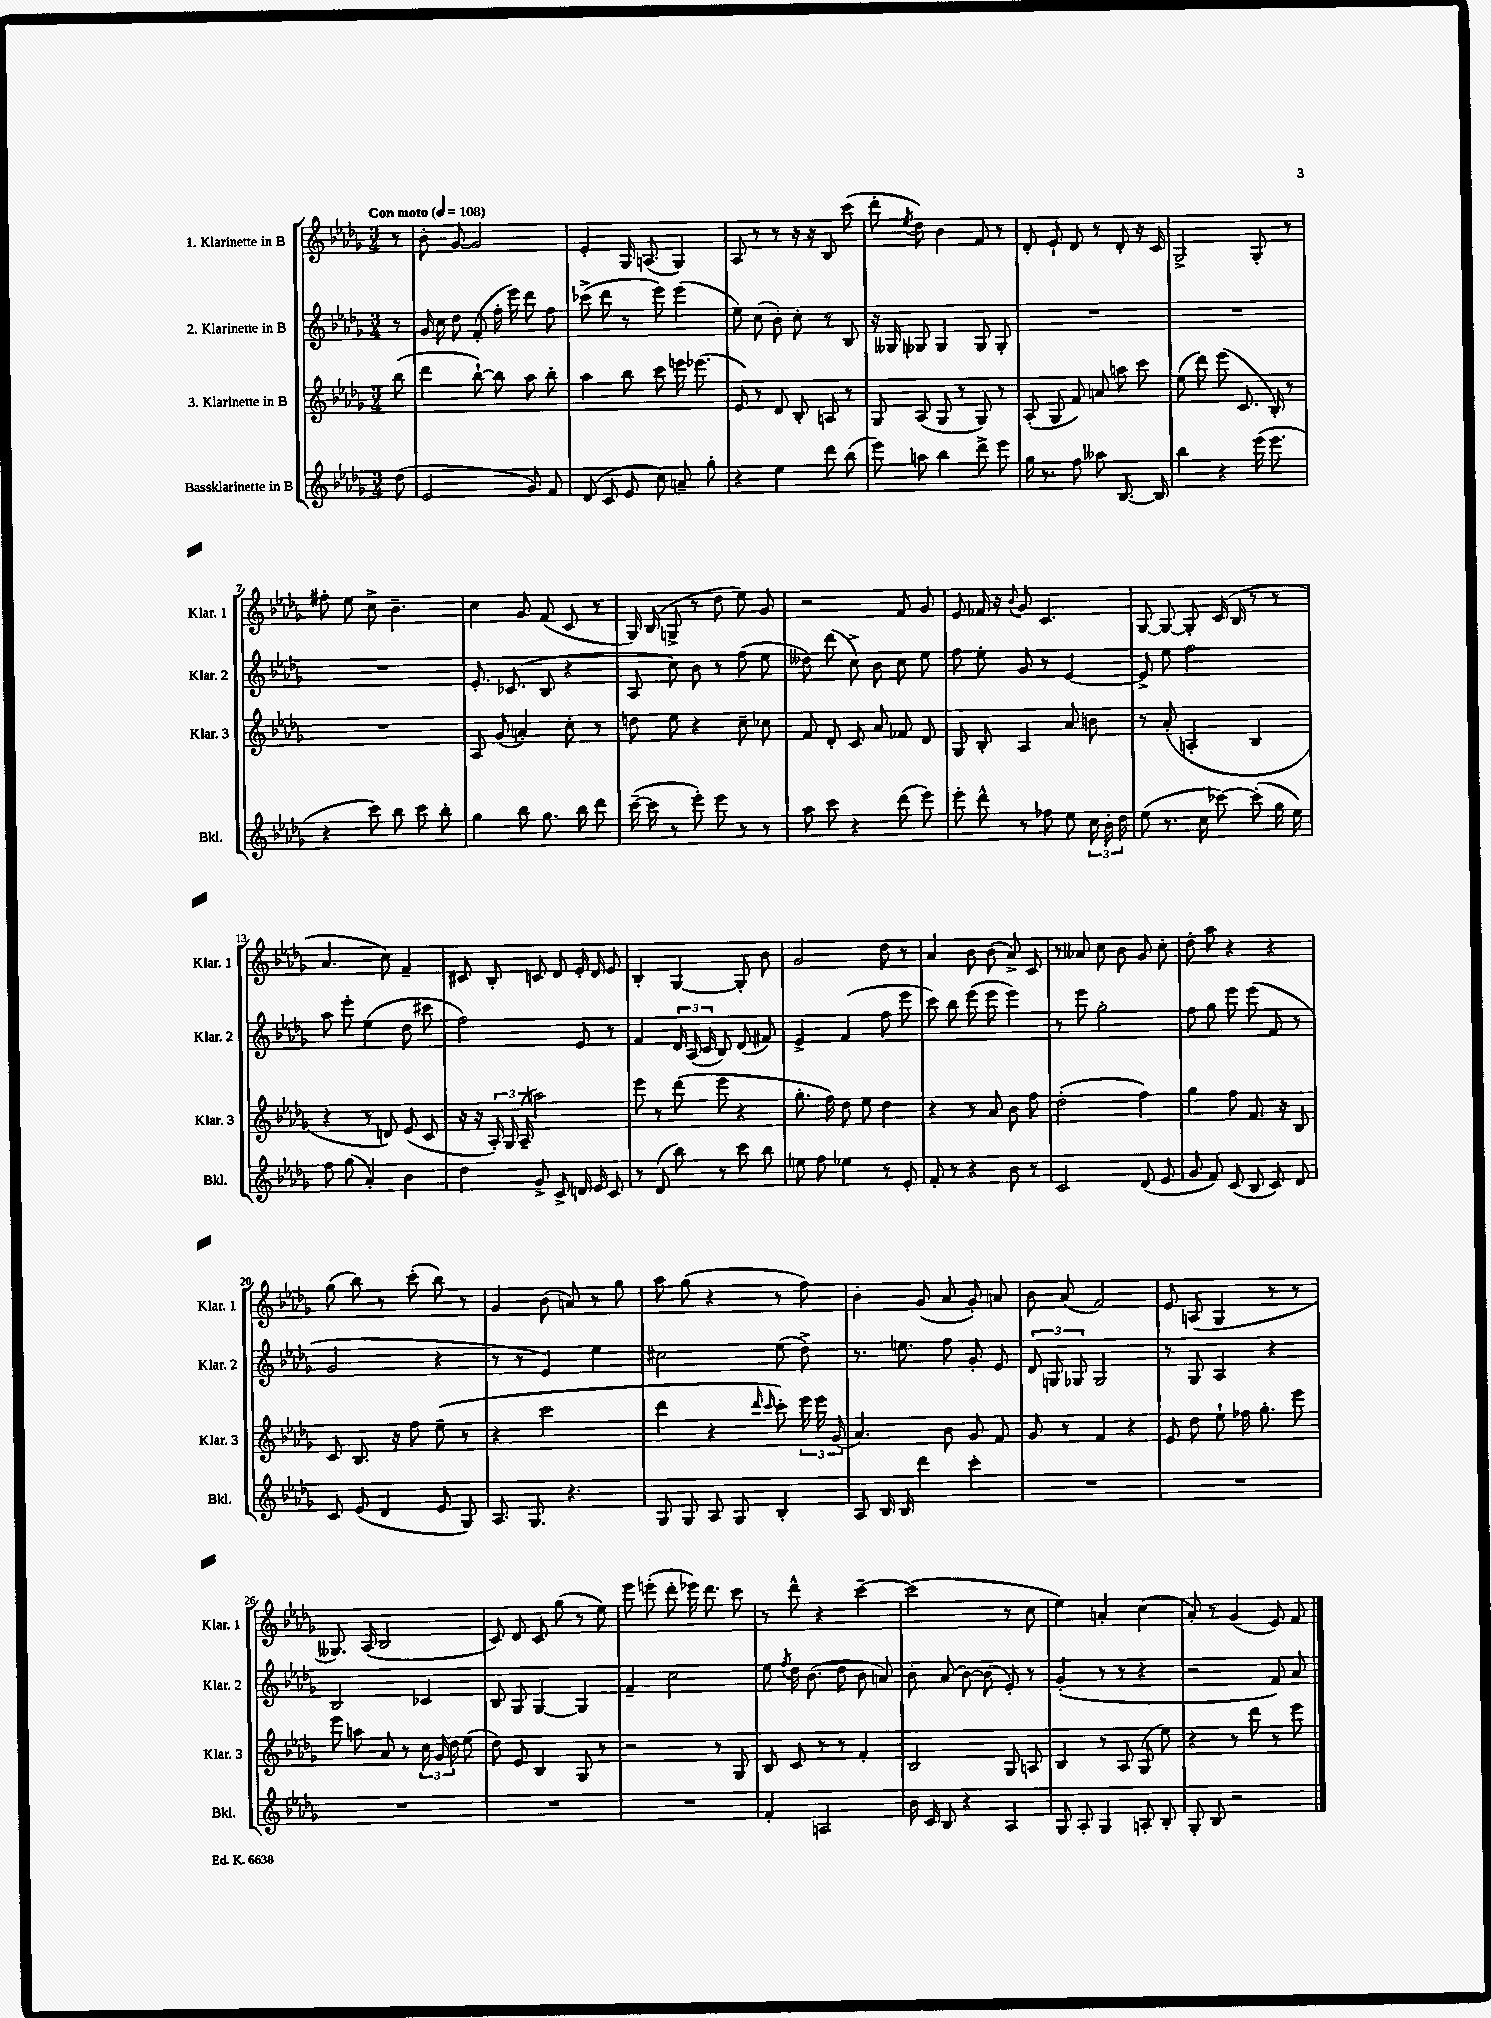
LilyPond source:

<<
\new StaffGroup <<
\new Staff = "s0" \with { instrumentName = "1. Klarinette in B" shortInstrumentName = "Klar. 1" } {
    \clef treble \key des \major \numericTimeSignature \time 3/4 \partial 8 \tempo "Con moto" 4 = 108
    \autoBeamOff r8 |
    bes'8-. ges'8~ ges'2 |
    ees'4-. ges16 a8.( ges4) |
    aes8 r8 r8 r16 r16 bes8 c'''8( |
    des'''8-. \acciaccatura { ees''8 } des''8) bes'4 f'8 r8 |
    des'8-. ees'8-! des'8 r8 des'8-. r16 c'16 |
    ges2-> ges8-. r8 |
    fis''8-. ees''8 c''8-> bes'4.-- |
    c''4 ges'8 f'8( c'8 r8 |
    ges16) bes16( g8-> r8 des''8 ees''8) ges'8 |
    r2 f'8 ges'8 |
    ees'8 fes'16 r16 \appoggiatura { bes'8 } ges'8 c'4. |
    ges8~ ges8~ ges8-. c'16( bes16 r8 r8 |
    aes'4. c''8) f'4-- |
    cis'8 bes8-. c'8 des'8 ees'16-. des'16 ees'8 |
    bes4-. ges4~ ges8-. bes'8 |
    ges'2 des''8 r8 |
    aes'4 bes'8 bes'8( aes'8->) c'8 |
    r8 aeses'8 c''8 bes'8 ges'8 c''8-. |
    des''8-. aes''8 r4 r4 |
    ges''8( bes''8) r8 c'''8-.( bes''8) r8 |
    ges'4 bes'8( a'8) r8 ges''8 |
    aes''8 ges''8( r4 r8 f''8) |
    bes'4-. ges'8( aes'8 ges'8-.) a'8 |
    bes'8 aes'8( f'2) |
    ees'8 a8( ges4 r8 r8 |
    geses8.) aes16( bes2 |
    c'8) des'8 c'8 ges''8( r8 ees''8) |
    ees'''8 e'''8-.( des'''8-. ees'''16) des'''8. c'''8 |
    r8 des'''8-^ r4 c'''4~-- |
    c'''2( r8 c''8 |
    ees''4) a'4-. c''4( |
    aes'8-.) r8 ges'4( ees'8) f'8 \bar "|." |
}
\new Staff = "s1" \with { instrumentName = "2. Klarinette in B" shortInstrumentName = "Klar. 2" } {
    \clef treble \key des \major \numericTimeSignature \time 3/4 \partial 8
    \autoBeamOff r8 |
    ges'16 c''16 des''8 f'8-.( f''16-. ees'''16) des'''8 f''8 |
    ces'''8->( des'''8 r8 ees'''8) ees'''4( |
    ees''8) c''8( bes'8-.) c''8-. r8 bes8 |
    r16 geses16 ges8 ges4 ges8 ges8-. |
    R2. |
    R2. |
    R2. |
    ees'8.-. ces'8.( bes8 r4 |
    aes8 c''8) bes'8 r8 f''8( ees''8 |
    deses''8) des'''8( c''8->) bes'8 c''8 ees''8 |
    f''8 ees''8-. ges'8 r8 ees'4~ |
    ees'8-> ees''8 f''2 |
    aes''8 ees'''8-. ees''4( des''8 cis'''8 |
    f''2) ees'8 r8 |
    f'4 \tuplet 3/2 { des'16 aes16( c'16 } bes8) des'8( fis'8) |
    ees'4-> f'4( f''8 ees'''8 |
    c'''8) bes''8 ees'''8( ees'''8 ees'''4) |
    r8 ees'''8 ges''2-. |
    f''8 ges''8 ees'''8 ees'''8( f'8 r8 |
    ges'2 r4 |
    r8 r8 ees'4) ees''4 |
    cis''2 ees''8( des''8->) |
    r8. e''8. f''8 ges'8-. ees'8 |
    \tuplet 3/2 { des'8 g8 ges8 } ges2 |
    r8 ges8 aes4 r4 |
    bes2 ces'4 |
    bes8 ges8 ges4~ ges4 |
    f'4-- c''2 |
    ees''8 \acciaccatura { f''8 } des''16 bes'8.( des''8 bes'8 a'8) |
    bes'8-. aes'8( bes'8~) bes'8( ees'8-.) r8 |
    ges'4-.( r8 r8 r4 |
    r2 f'8) aes'8 \bar "|." |
}
\new Staff = "s2" \with { instrumentName = "3. Klarinette in B" shortInstrumentName = "Klar. 3" } {
    \clef treble \key des \major \numericTimeSignature \time 3/4 \partial 8
    \autoBeamOff bes''8( |
    des'''4 bes''8~-!) bes''8 aes''8 bes''8-. |
    aes''4 bes''8 c'''8 e'''16 ees'''8.( |
    ees'8) r8 des'8 bes8-. a8 r8 |
    ges8 aes8( ges8 r8 ges8) r8 |
    aes8-.( ges8 f'8) a'8 a''8 c'''8 |
    ees''8( des'''8) ees'''8( c'8. bes16-.) r8 |
    R2. |
    aes8 ges'8( a'4-.) c''8-. r8 |
    d''8 ees''8 r4 c''8-- ces''8 |
    f'8 des'8-. c'8 aes'8 fes'8 des'8 |
    ges8 bes8-. aes4 aes'8 b'8 |
    r8 aes'8-.( a4-. bes4 |
    r4 r8 d'8) ees'8( c'8 |
    r16 r16 \tuplet 3/2 { aes16-.) ges16 aes16--( } a''2) |
    ees'''8 r8 des'''8( ees'''8 r4 |
    ges''8.-. f''16) des''8 ees''8 des''4 |
    r4 r8 aes'8 bes'8 f''8 |
    des''2-.( f''4) |
    ges''4 f''8 f'8. r16 bes8 |
    c'8 bes8. r16 f''8 ees''8--( r8 |
    r4 c'''2 |
    des'''4 r4 \grace { des'''16 c'''16 } c'''8-.) \tuplet 3/2 { ees'''16 ees'''16 ges'16( } |
    aes'4.) bes'8 ges'8 f'8 |
    ges'8 r8 f'4 r4 |
    ees'8 des''8 ees''8-! fes''16 ges''8.-. ees'''8 |
    ees'''8 a''8 aes'8 r8 \tuplet 3/2 { c''16 ges'16 des''16 } ees''8( |
    des''8) ees'8 bes4 ges8 r8 |
    r2 r8 ges8 |
    bes8 c'8 r8 r8 f'4-. |
    bes2 ges8 a8 |
    bes4 r8 aes8 ges8( ees''8) |
    r4 r8 des'''8 r8 ees'''8 \bar "|." |
}
\new Staff = "s3" \with { instrumentName = "Bassklarinette in B" shortInstrumentName = "Bkl." } {
    \clef treble \key des \major \numericTimeSignature \time 3/4 \partial 8
    \autoBeamOff des''8( |
    ees'2 ges'8) f'8 |
    des'8( c'8 ees'8 c''8) a'8-- ges''8-. |
    r4 ees''4 des'''8 bes''8( |
    ees'''8) a''8 bes''4 des'''8-> ees'''8 |
    ges''16 r8. f''8 aeses''8 bes8.~ bes16 |
    bes''4 r4 ees'''16( ees'''8. |
    r4 c'''8) bes''8 c'''8 bes''8-. |
    ges''4 bes''8 ges''8. bes''16 des'''8 |
    c'''16~--( c'''16 r8 ees'''8-.) ees'''8 r8 r8 |
    aes''8 c'''8 r4 des'''8( ees'''8) |
    ees'''8-. des'''8-^ r8 fes''8 ees''8 \tuplet 3/2 { c''16 bes'16-. des''16 } |
    ees''8( r8. c''16 ces'''8~) ces'''8-.( ges''16 ees''16) |
    f''8 ges''8( aes'4-.) bes'4 |
    des''4 ges'8-> c'8-> d'16 ees'16 c'8 |
    r8 des'8( bes''8) r8 c'''8 bes''8 |
    e''8 f''8 ees''4 r8 ees'8-. |
    f'8-. r8 r4 bes'8 r8 |
    c'2 des'8( ees'8 |
    ges'8 f'8) c'8( bes8 c'8) des'8 |
    c'8 ees'8( des'4 ees'8 ges8) |
    aes8. ges8. r4. |
    ges8 ges8 aes8 ges8 bes4-. |
    aes8 bes16 bes16 des'''4 c'''4-. |
    R2. |
    R2. |
    R2. |
    R2. |
    R2. |
    f'4-. a2 |
    bes'16 c'16 bes8 r4 aes4 |
    ges8 aes8-. ges4 a8-. bes8-. |
    ges8-. bes8 r2 \bar "|." |
}
>>
>>
